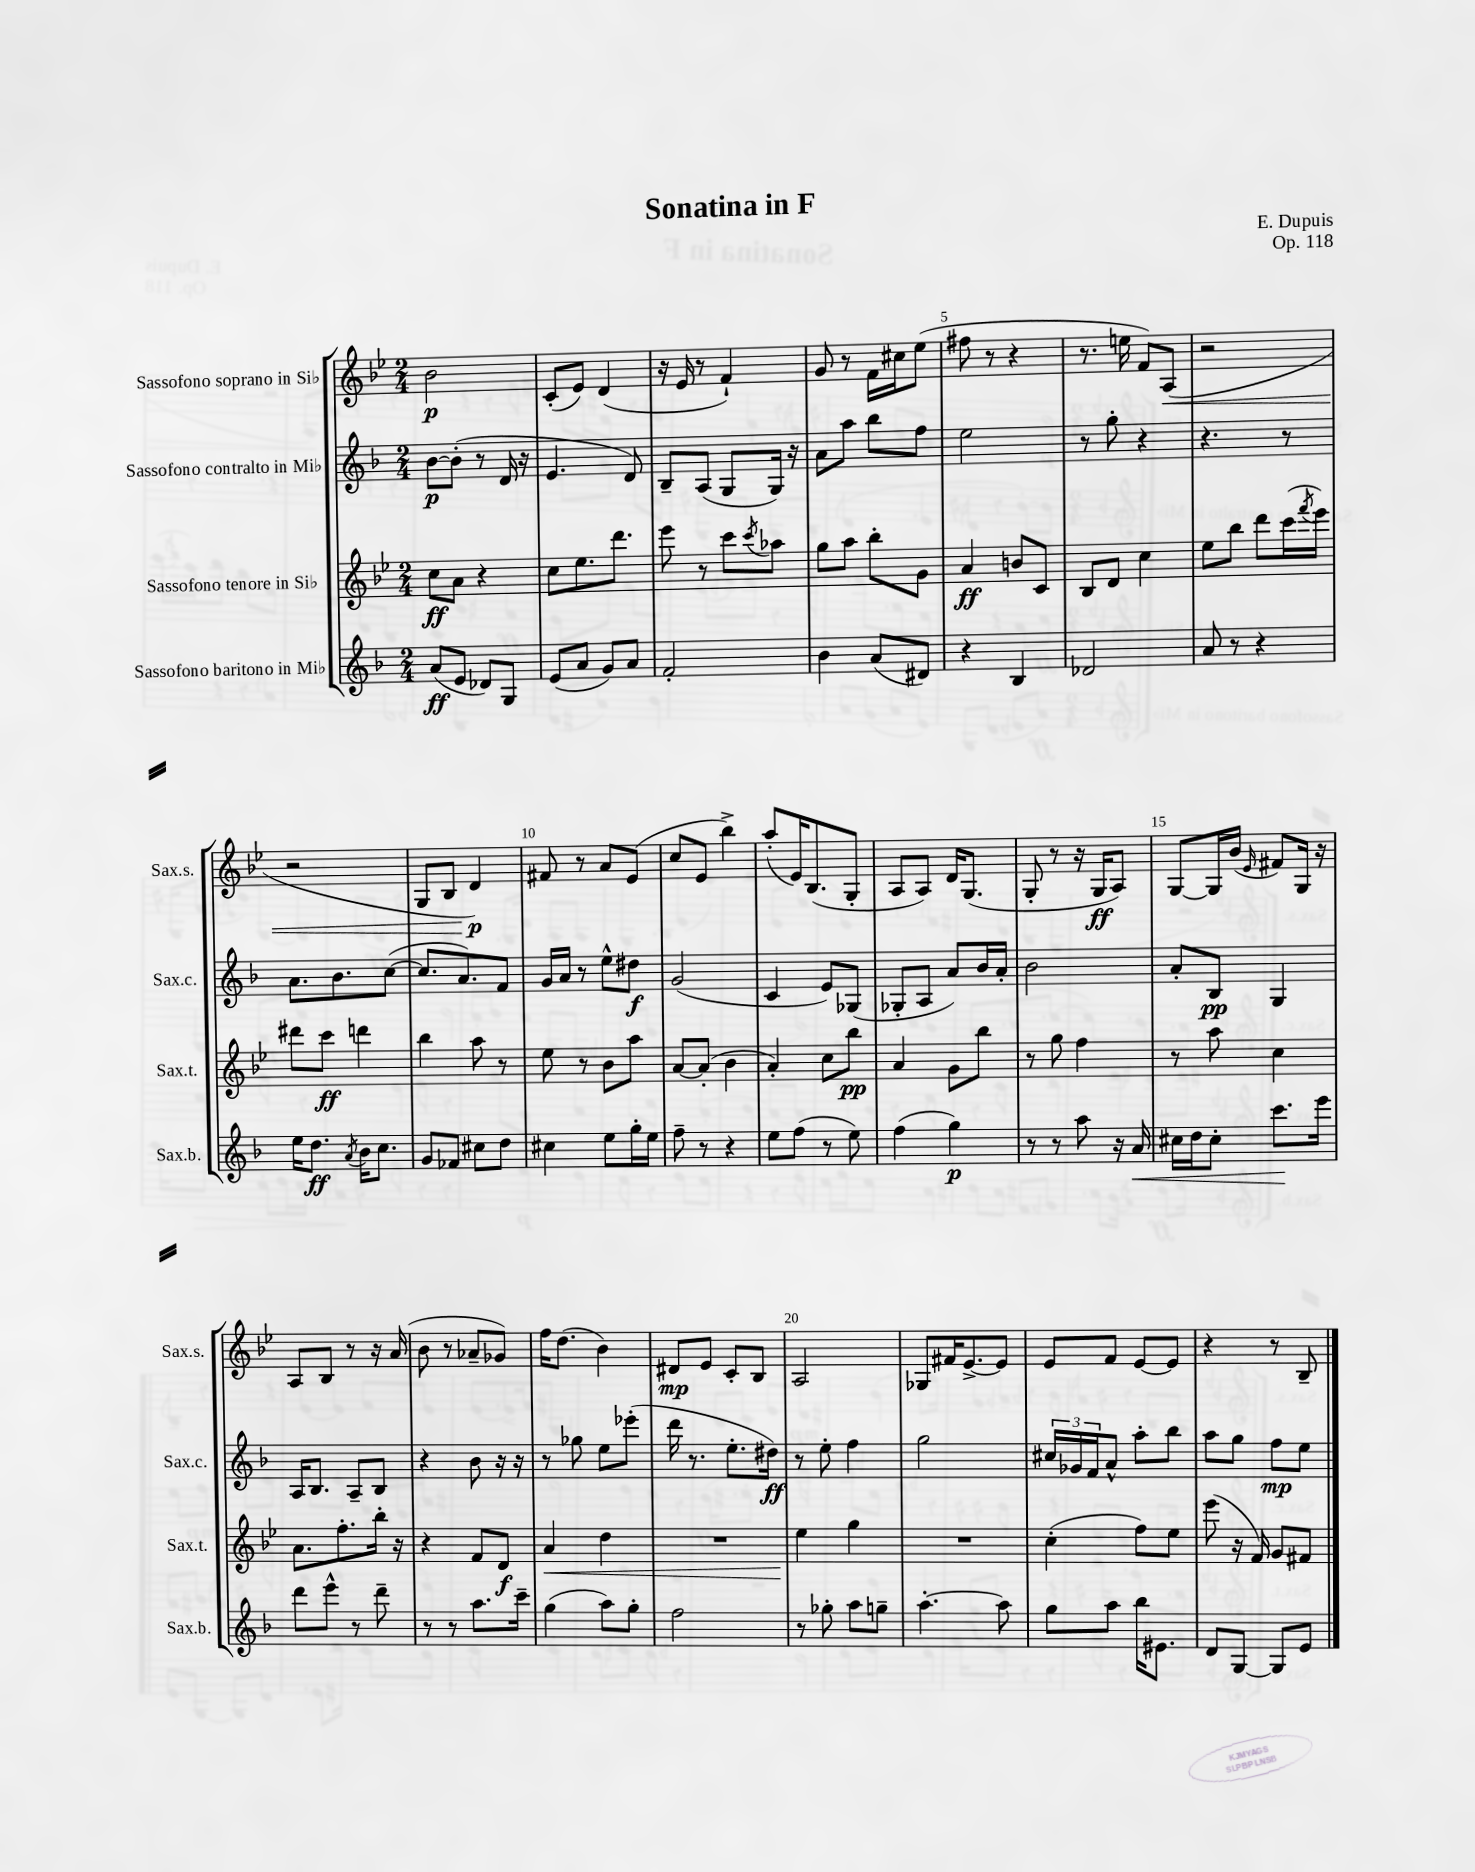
\header { title = "Sonatina in F" composer = "E. Dupuis" opus = "Op. 118" }
<<
\new StaffGroup <<
\new Staff = "s0" \with { instrumentName = "Sassofono soprano in Sib" shortInstrumentName = "Sax.s." } {
    \clef treble \key bes \major \numericTimeSignature \time 2/4
    bes'2\p |
    c'8-.( ees'8) d'4( |
    r16 ees'16 r8 f'4-!) |
    g'8 r8 f'16 cis''16 ees''8( |
    fis''8 r8 r4 |
    r8. e''16 f'8) a8\<( |
    r2 |
    r2 |
    g8 bes8 d'4\p\!) |
    fis'8 r8 a'8 ees'8( |
    c''8 ees'8 bes''4->) |
    a''8-.( ees'16) bes8.( g8-. |
    a8 a8) d'16 g8.( |
    g8-. r8 r16 g16\ff a8) |
    g8~ g16 bes'16( \grace { ees'16 } fis'8) g16 r16 |
    a8 bes8 r8 r16 a'16( |
    bes'8 r8 aes'8-- ges'8) |
    f''16 d''8.( bes'4) |
    dis'8\mp ees'8 c'8-. bes8 |
    a2 |
    ges8 fis'16 ees'8.~-> ees'8 |
    ees'8 f'8 ees'8~ ees'8 |
    r4 r8 bes8-- \bar "|." |
}
\new Staff = "s1" \with { instrumentName = "Sassofono contralto in Mib" shortInstrumentName = "Sax.c." } {
    \clef treble \key f \major \numericTimeSignature \time 2/4
    bes'8~\p bes'8-.( r8 d'16 r16 |
    e'4. d'8) |
    bes8-- a8( g8 g16) r16 |
    a'8 a''8 bes''8 f''8 |
    e''2 |
    r8 g''8-. r4 |
    r4. r8 |
    a'8. bes'8. c''8~( |
    c''8. a'8.) f'8 |
    g'16 a'16 r8 e''8-^ dis''8\f |
    g'2( |
    c'4 e'8) ges8( |
    ges8-. a8 a'8) bes'16 a'16-. |
    bes'2 |
    a'8-. bes8\pp g4 |
    a16 bes8. a8-- bes8 |
    r4 bes'8 r16 r16 |
    r8 ges''8 e''8 ees'''8-.( |
    d'''16 r8. e''8.-. dis''16\ff) |
    r8 e''8-. f''4 |
    g''2 |
    \tuplet 3/2 { cis''16 ges'16 f'16 } a'8-^ a''8-. bes''8 |
    a''8 g''8 f''8\mp e''8 \bar "|." |
}
\new Staff = "s2" \with { instrumentName = "Sassofono tenore in Sib" shortInstrumentName = "Sax.t." } {
    \clef treble \key bes \major \numericTimeSignature \time 2/4
    c''8\ff a'8 r4 |
    c''8 ees''8. d'''8. |
    ees'''8 r8 c'''8 \acciaccatura { c'''8 } aes''8 |
    g''8 a''8 bes''8-. g'8 |
    a'4\ff b'8 c'8 |
    bes8 d'8 c''4 |
    ees''8 bes''8 d'''8 c'''16( \acciaccatura { f'''8 } ees'''16) |
    dis'''8 c'''8\ff d'''4 |
    bes''4 a''8 r8 |
    ees''8 r8 bes'8 a''8 |
    a'8~ a'8-.( bes'4 |
    a'4-.) c''8 bes''8\pp |
    a'4 g'8 bes''8 |
    r8 g''8 f''4 |
    r8 a''8 c''4 |
    a'8. f''8.-. bes''16-. r16 |
    r4 f'8 d'8\f |
    a'4\< d''4 |
    R2 |
    ees''4\! g''4 |
    R2 |
    c''4-.( f''8) ees''8 |
    ees'''8( r16 f'16) g'8 fis'8 \bar "|." |
}
\new Staff = "s3" \with { instrumentName = "Sassofono baritono in Mib" shortInstrumentName = "Sax.b." } {
    \clef treble \key f \major \numericTimeSignature \time 2/4
    a'8\ff( e'8 des'8) g8 |
    e'8( a'8 g'8) a'8 |
    f'2-. |
    bes'4 a'8( dis'8) |
    r4 bes4 |
    des'2 |
    a'8 r8 r4 |
    e''16 d''8.\ff \acciaccatura { a'8 } bes'16 c''8. |
    g'8 fes'8 cis''8 d''8 |
    cis''4 e''8 g''16-. e''16 |
    f''8-- r8 r4 |
    e''8 f''8( r8 e''8) |
    f''4( g''4\p) |
    r8 r8 a''8 r16 a'16\< |
    cis''16 d''16 cis''8-. c'''8.\! e'''16 |
    d'''8 e'''8-^ r8 d'''8-- |
    r8 r8 a''8. c'''16-- |
    g''4( a''8) g''8-. |
    f''2 |
    r8 ges''8-. a''8 g''8-- |
    a''4.~-. a''8 |
    g''8 a''8 bes''16 eis'8. |
    d'8 g8~ g8 e'8 \bar "|." |
}
>>
>>
\layout { \context { \Score \override BarNumber.break-visibility = ##(#f #t #t) barNumberVisibility = #(every-nth-bar-number-visible 5) } }
